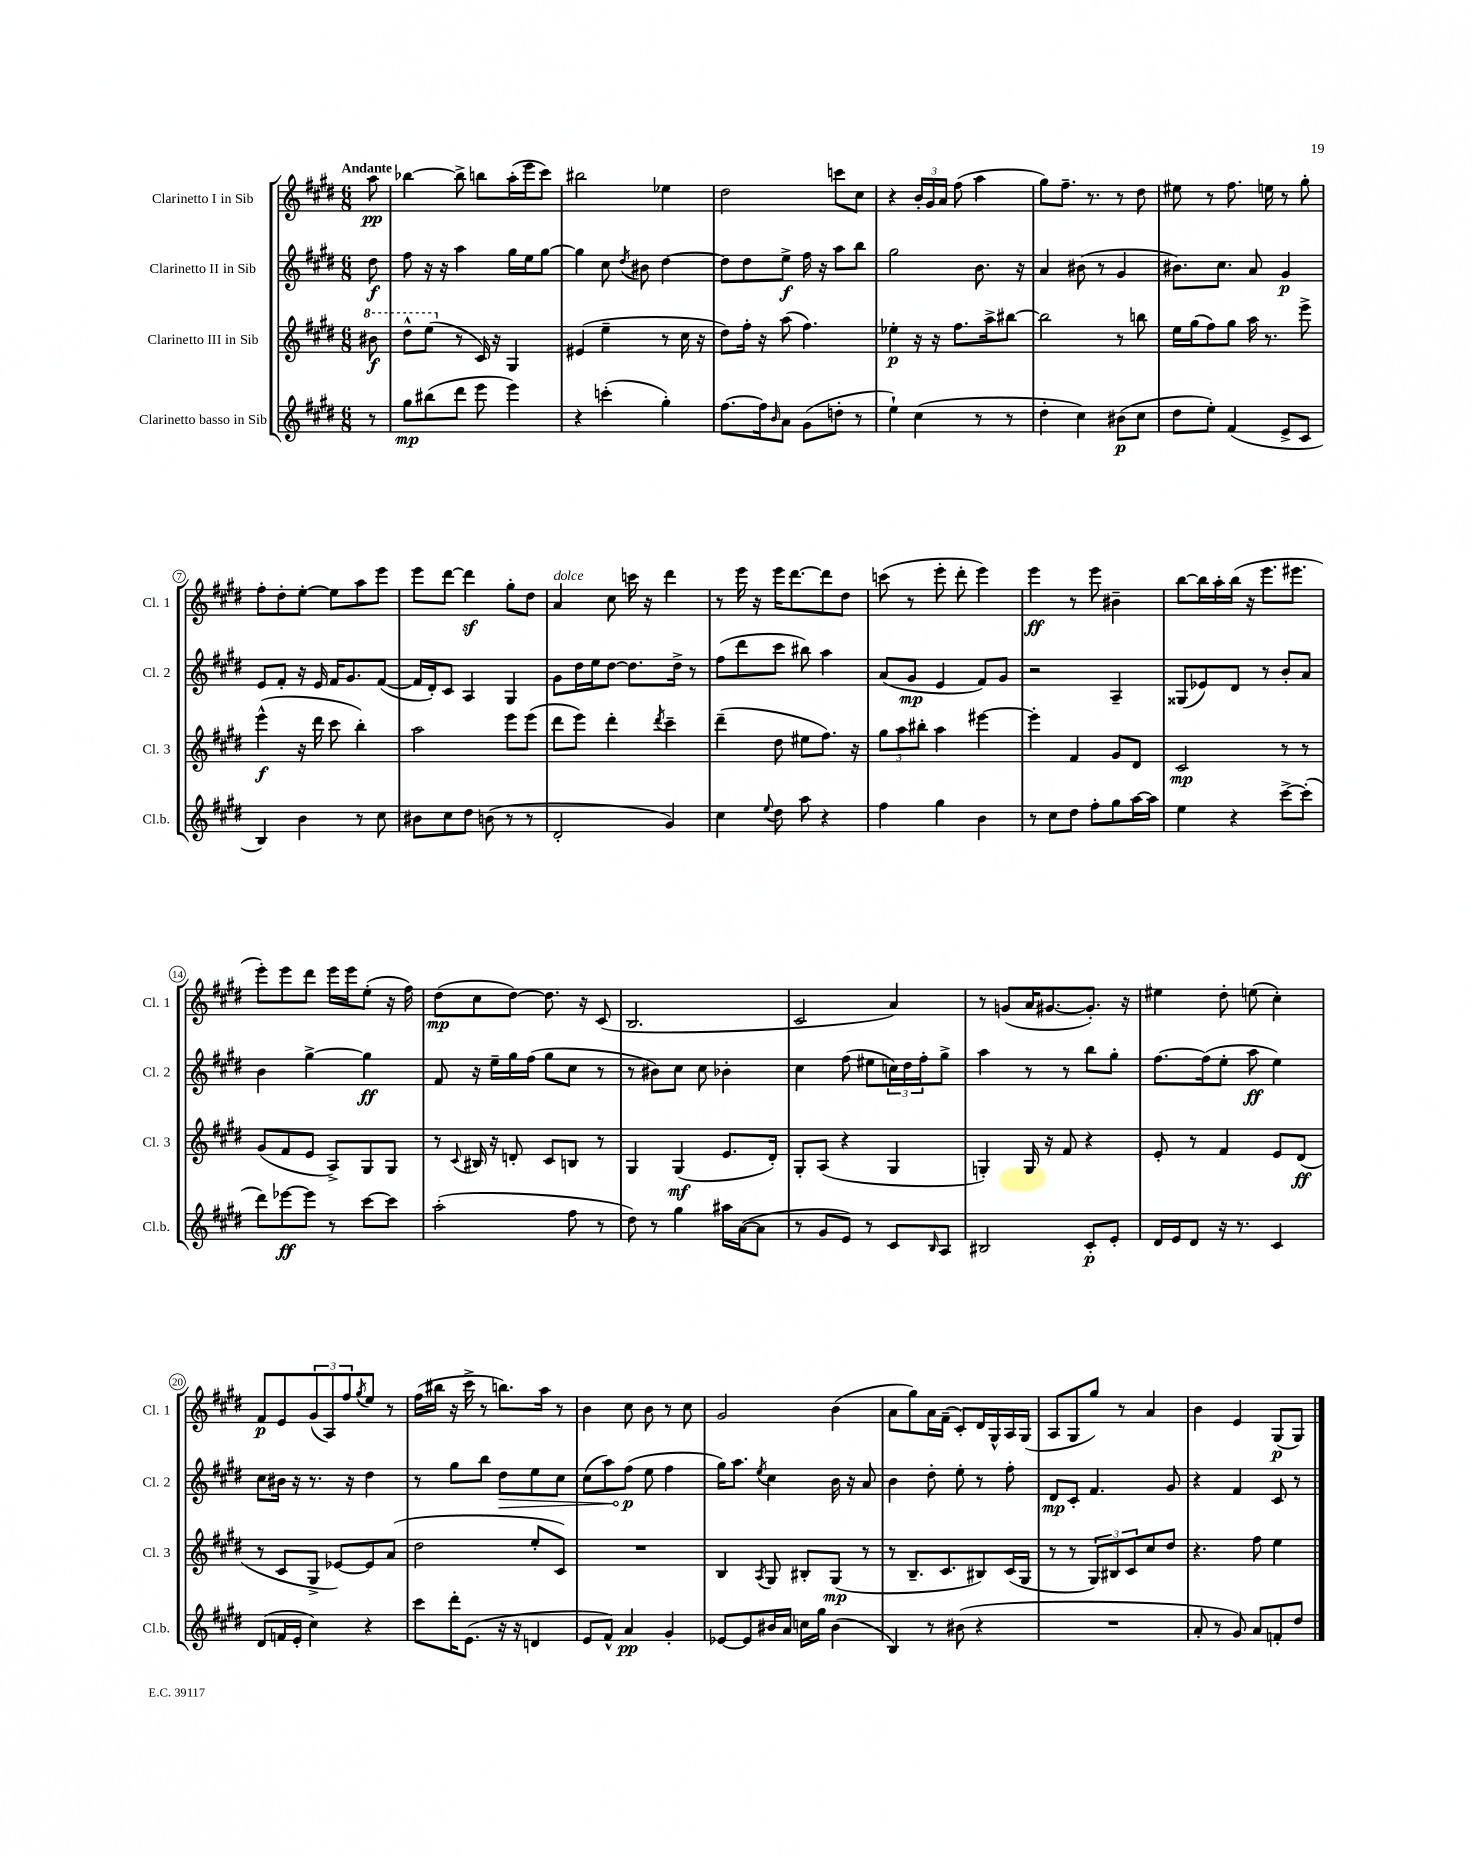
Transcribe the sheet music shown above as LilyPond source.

<<
\new StaffGroup <<
\new Staff = "s0" \with { instrumentName = "Clarinetto I in Sib" shortInstrumentName = "Cl. 1" } {
    \clef treble \key e \major \numericTimeSignature \time 6/8 \partial 8 \tempo "Andante"
    a''8\pp |
    bes''4~ bes''8-> b''8 a''16-.( e'''16 cis'''8) |
    bis''2 ees''4 |
    dis''2 c'''8 cis''8 |
    r4 \tuplet 3/2 { b'16-. gis'16 a'16 } fis''8( a''4 |
    gis''8) fis''8.-- r8. r8 dis''8 |
    eis''8 r8 fis''8. e''16 r8 gis''8-. |
    fis''8-. dis''8-. e''8~-. e''8 a''8 e'''8 |
    e'''8 dis'''8~ dis'''4\sf gis''8-. dis''8 |
    a'4^\markup { \italic "dolce" } cis''8 c'''16 r16 dis'''4 |
    r8 e'''16 r16 e'''16 dis'''8.~ dis'''8 dis''8 |
    c'''8( r8 e'''8-. dis'''8-. e'''4) |
    e'''4\ff r8 e'''8 bis'4-- |
    b''8~ b''16 a''16-. b''16( r16 e'''8. eis'''8. |
    e'''8-.) e'''8 dis'''8 e'''16 e'''16 e''8-.( r16 fis''16) |
    dis''8\mp( cis''8 dis''8~) dis''8. r16 cis'8( |
    b2. |
    cis'2 a'4) |
    r8 g'8( a'16 gis'8.~ gis'8.-.) r16 |
    eis''4 dis''8-. e''8( cis''4-.) |
    fis'8\p e'8 \tuplet 3/2 { gis'8( a8) fis''8 } \acciaccatura { gis''8 } e''8 r8 |
    fis''16( bis''16 r16 cis'''16-> r8 b''8.) a''16 r8 |
    b'4 cis''8 b'8 r8 cis''8 |
    gis'2 b'4( |
    a'8 gis''8) a'16 fis'16--( cis'8-.) dis'16 gis16-^ a16 gis16( |
    a8 gis8 gis''8) r8 a'4 |
    b'4 e'4 gis8\p( gis8) \bar "|." |
}
\new Staff = "s1" \with { instrumentName = "Clarinetto II in Sib" shortInstrumentName = "Cl. 2" } {
    \clef treble \key e \major \numericTimeSignature \time 6/8 \partial 8
    dis''8\f |
    fis''8 r16 r16 a''4 gis''16 e''16 gis''8~ |
    gis''4 cis''8 \acciaccatura { dis''8 } bis'8 dis''4~ |
    dis''8 dis''8 e''8->\f fis''16 r16 a''8 b''8 |
    gis''2 b'8. r16 |
    a'4 bis'8( r8 gis'4 |
    bis'8.) cis''8. a'8 gis'4\p |
    e'8 fis'8-. r16 e'16 fis'16 gis'8. fis'8~( |
    fis'16 dis'16-.) cis'8 a4 gis4 |
    gis'8 dis''16 e''16 dis''8~ dis''8. dis''16-> r8 |
    fis''8( dis'''8 cis'''8 bis''8) a''4 |
    a'8( gis'8\mp e'4 fis'8) gis'8 |
    r2 a4-- |
    gisis8( ees'8) dis'8 r8 b'8-. a'8 |
    b'4 gis''4~-> gis''4\ff |
    fis'8 r16 e''16-- gis''16 fis''16( gis''8 cis''8 r8 |
    r8 bis'8) cis''8 cis''8 bes'4-. |
    cis''4 fis''8( eis''8 \tuplet 3/2 { c''16) dis''16 fis''16-. } gis''8-> |
    a''4 r8 r8 b''8 gis''8-. |
    fis''8.~ fis''16( e''8-. a''8\ff e''4) |
    cis''8 bis'16 r16 r8. r16 dis''4 |
    r8 gis''8 b''8 \once \override Hairpin.circled-tip = ##t dis''8\> e''8 cis''8 |
    cis''8( a''8) fis''8\p\!( e''8 fis''4 |
    gis''16) a''8. \acciaccatura { e''8 } cis''4 b'16 r16 a'8 |
    b'4 dis''8-. e''8-. r8 fis''8-. |
    dis'8\mp cis'8-. fis'4. gis'8 |
    r4 fis'4 cis'8 r8 \bar "|." |
}
\new Staff = "s2" \with { instrumentName = "Clarinetto III in Sib" shortInstrumentName = "Cl. 3" } {
    \clef treble \key e \major \numericTimeSignature \time 6/8 \partial 8
    \ottava #1 bis''8\f |
    dis'''8-^ e'''8( \ottava #0 r8 cis'16) r16 gis4 |
    eis'4( e''4-- r8 cis''16 r16 |
    dis''8) fis''16-. r16 a''8( fis''4.) |
    ees''4-.\p r16 r16 fis''8. a''16-> bis''8~ |
    bis''2 r8 b''8 |
    e''16 gis''16( fis''8) gis''8 a''16 r8. e'''8-> |
    e'''4-^\f( r16 dis'''16 cis'''8 b''4-.) |
    a''2 e'''8 e'''8( |
    dis'''8 e'''8) dis'''4-. \acciaccatura { dis'''8 } cis'''4-- |
    dis'''4--( dis''8 eis''8 fis''8.) r16 |
    \tuplet 3/2 { gis''8 a''8 bis''8-. } a''4 eis'''4~ |
    eis'''4-. fis'4 gis'8 dis'8 |
    cis'2\mp r8 r8 |
    gis'8( fis'8 e'8 a8->) gis8 gis8 |
    r8 \appoggiatura { cis'8 } bis16 r16 d'8-. cis'8 b8 r8 |
    gis4 gis4\mf( e'8. dis'16-.) |
    gis8-. a8( r4 gis4 |
    g4-.) g16 r16 fis'8 r4 |
    e'8-. r8 fis'4 e'8 dis'8\ff( |
    r8 cis'8 gis8-> ees'8~) ees'8 a'8( |
    dis''2 e''8-. cis'8) |
    R2. |
    b4 \acciaccatura { a8 } gis8 bis8-. gis8\mp( r8 |
    r8 b8.-- cis'8. bis8) cis'16( gis16 |
    r8 r8 \tuplet 3/2 { gis8) bis8 cis'8 } cis''8 dis''8 |
    r4. fis''8 e''4 \bar "|." |
}
\new Staff = "s3" \with { instrumentName = "Clarinetto basso in Sib" shortInstrumentName = "Cl.b." } {
    \clef treble \key e \major \numericTimeSignature \time 6/8 \partial 8
    r8 |
    gis''8\mp bis''8( dis'''8 e'''8 e'''4) |
    r4 c'''4-.( gis''4-.) |
    fis''8.~ fis''16 \grace { b'16 } a'8 gis'8( d''8-. r8 |
    e''4-!) cis''4( r8 r8 |
    dis''4-. cis''4) bis'8\p( cis''8 |
    dis''8 e''8-.) fis'4( e'8-> cis'8 |
    b4) b'4 r8 cis''8 |
    bis'8 cis''8 dis''8 b'8( r8 r8 |
    dis'2-. gis'4) |
    cis''4 \appoggiatura { e''8 } dis''8 a''8 r4 |
    fis''4 gis''4 b'4 |
    r8 cis''8 dis''8 fis''8-. gis''8 a''16~ a''16 |
    e''4 r4 cis'''8~-> cis'''8-.( |
    dis'''8) ees'''8~\ff ees'''8 r8 cis'''8~ cis'''8 |
    a''2-.( fis''8 r8 |
    dis''8) r8 gis''4 ais''16 a'16~( a'8 |
    r8 gis'8 e'8) r8 cis'8 \grace { b16 } a8 |
    bis2 cis'8-.\p e'8-. |
    dis'16 e'16 dis'8 r16 r8. cis'4 |
    dis'8( f'16 e'16-. cis''4) r4 |
    cis'''8 dis'''16-. e'8.( r16 r16 d'4 |
    e'8 fis'8-^) a'4\pp gis'4-. |
    ees'8~ ees'8 bis'16 a'16 c''16 gis''16 bis'4( |
    b4) r8 bis'8( r4 |
    R2. |
    a'8-. r8 gis'8) a'8 f'8-. dis''8 \bar "|." |
}
>>
>>
\layout { \context { \Score \override BarNumber.stencil = #(make-stencil-circler 0.1 0.3 ly:text-interface::print) } }
